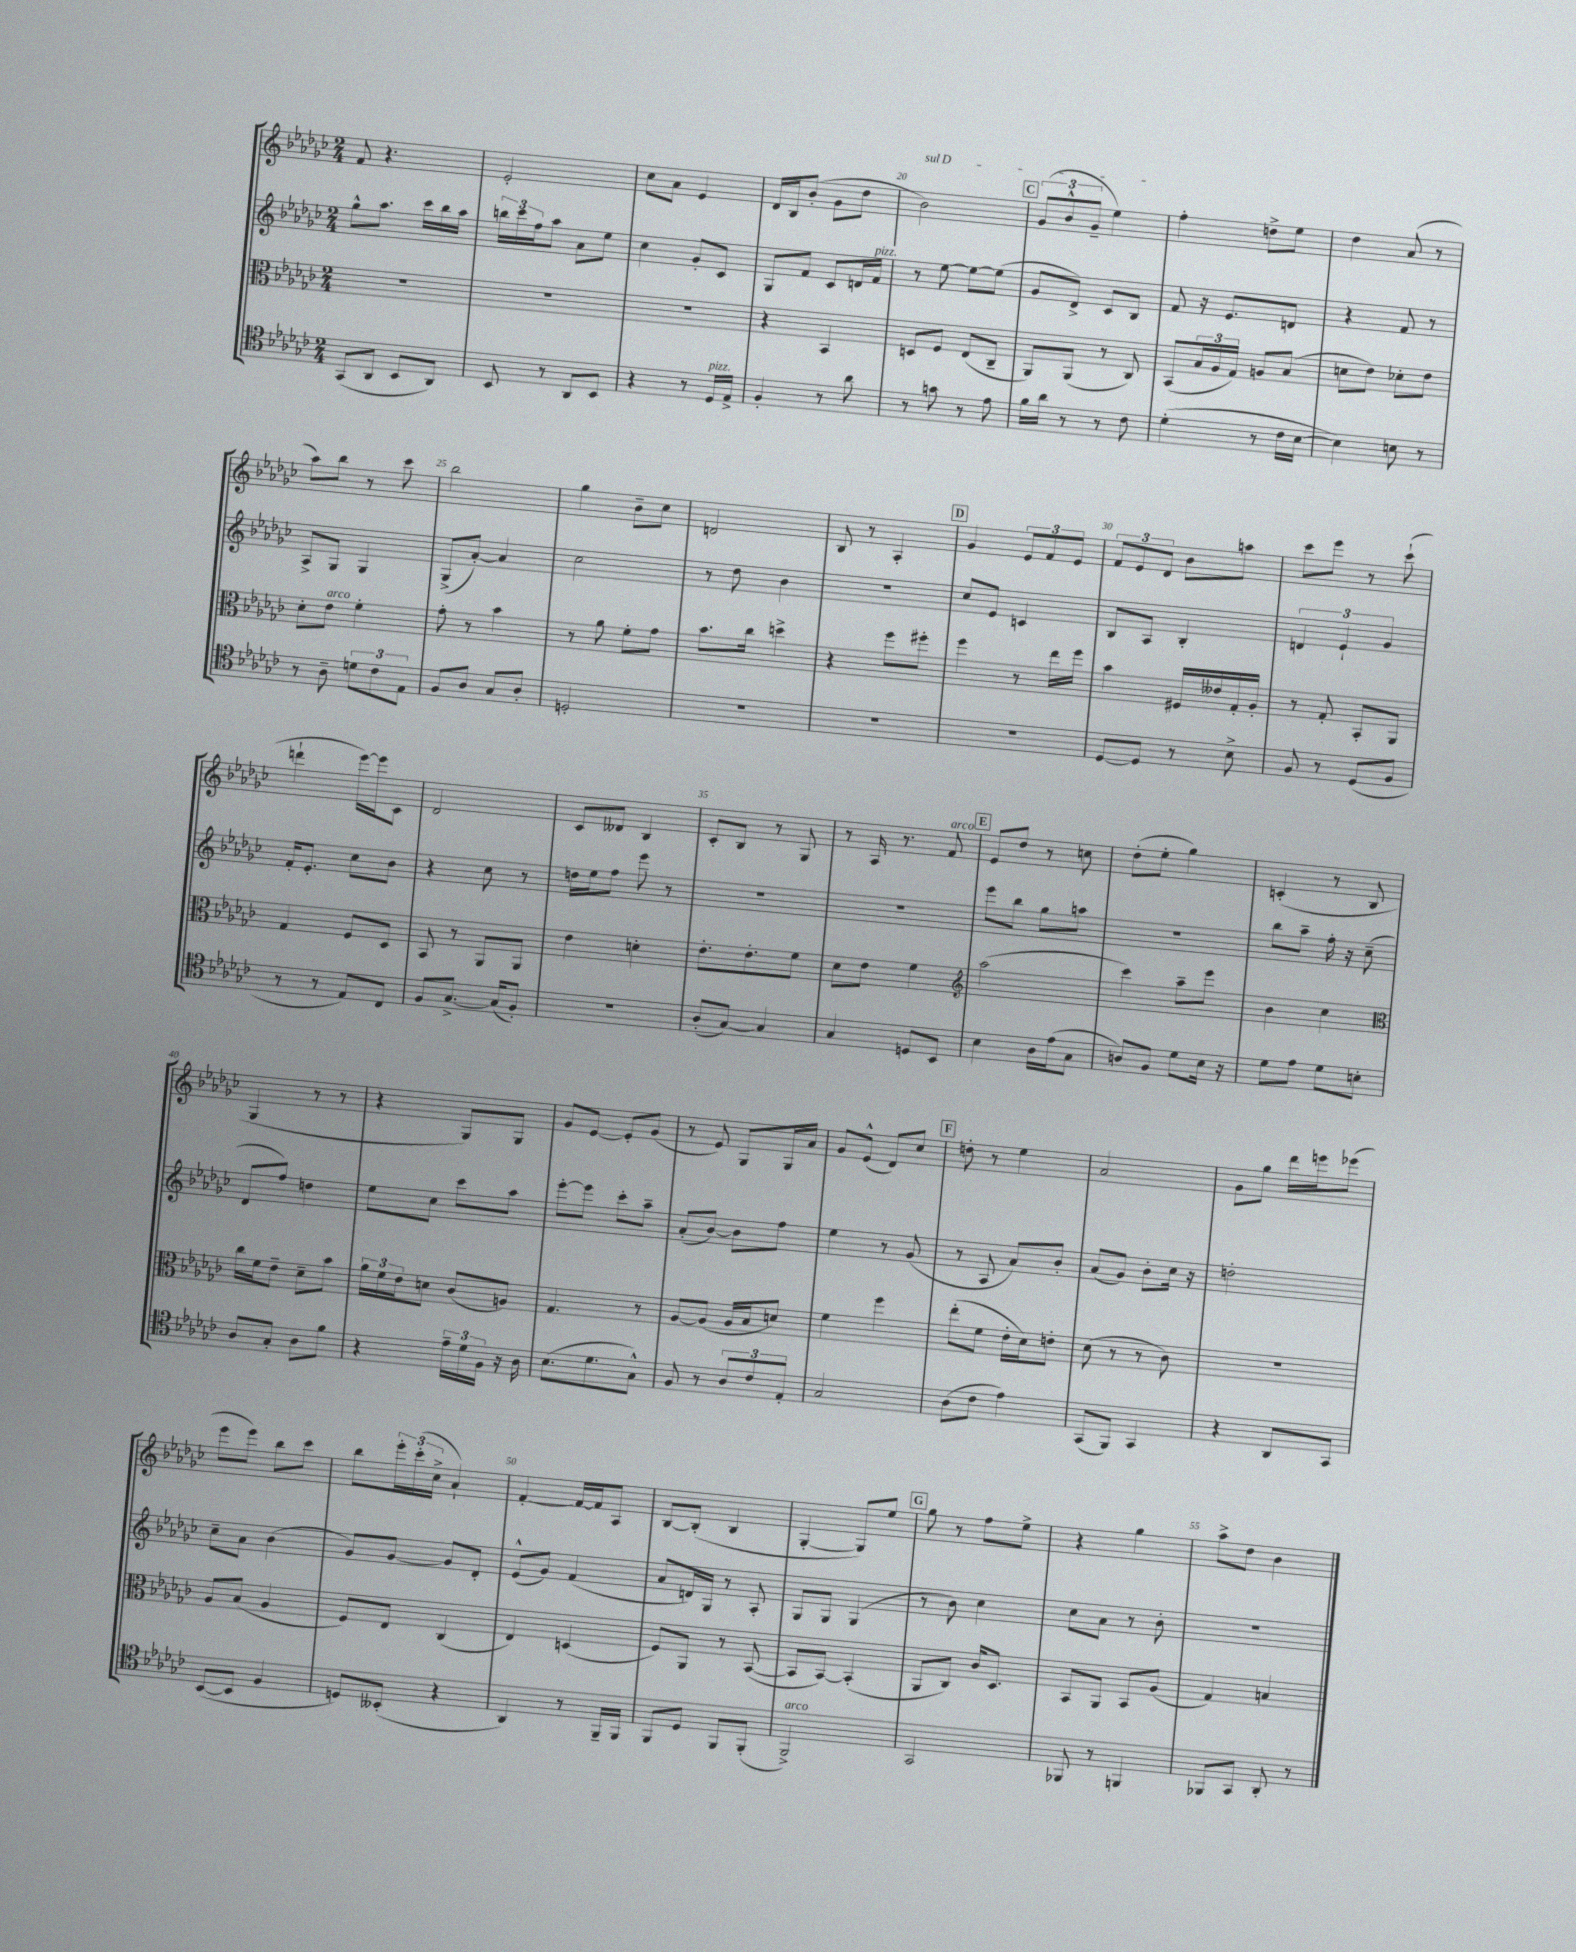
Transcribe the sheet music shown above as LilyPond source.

<<
\new StaffGroup <<
\new Staff = "s0" {
    \clef treble \key ges \major \numericTimeSignature \time 2/4
    f'8 r4. |
    ees'2-. |
    ces''8 aes'8 ees'4 |
    des'16 bes16 bes'8-.( ges'8 des''8 |
    \once \override TextSpanner.bound-details.left.text = \markup { \italic "sul D" } bes'2\startTextSpan) |
    \mark \markup { \box "C" } \tuplet 3/2 { ges'8( bes'8-^ ges'8-- } ees''4\stopTextSpan) |
    f''4-. d''8-> ees''8 |
    des''4 aes'8( r8 |
    aes''8) bes''8 r8 ces'''8 |
    bes''2 |
    ges''4 bes'8-- ces''8 |
    d'2 |
    bes8 r8 aes4-. |
    \mark \markup { \box "D" } ges'4 \tuplet 3/2 { ees'8 f'8 ees'8 } |
    \tuplet 3/2 { f'8 ees'8 des'8 } bes'8 a''8 |
    ces'''8 ees'''8 r8 ces'''8-!( |
    d'''4-! ees'''16~) ees'''16 ces'8 |
    des'2 |
    ces'8 deses'8 bes4 |
    ces'8-. bes8 r8 ges8 |
    r8 aes16 r8. f'8^\markup { \italic "arco" } |
    \mark \markup { \box "E" } ees'8 des''8 r8 c''8 |
    des''8-.( ees''8-. ges''4) |
    c'4-.( r8 bes8 |
    ges4 r8 r8 |
    r4 ges8) ges8 |
    ges'8 ees'8~ ees'8-. ges'8( |
    r8 ees'8) ges8 ges16 aes'16 |
    ges'8 ees'8-^( des'8) ces''8 |
    \mark \markup { \box "F" } d''8-. r8 ees''4 |
    aes'2 |
    ges'8 ges''8 des'''16 e'''16 ees'''8( |
    ees'''8 ees'''8) bes''8 ces'''8 |
    bes''8 \tuplet 3/2 { ees'''16-. ces'''16-.( ces''16-> } aes'4-!) |
    f'4~-. f'16~ f'16 aes8 |
    bes8~ bes8-.( bes4 |
    ges4~-. ges8) ees''8 |
    \mark \markup { \box "G" } ges''8 r8 f''8 ees''8-> |
    r4 ges''4 |
    aes''8-> des''8 bes'4 \bar "|." |
}
\new Staff = "s1" {
    \clef treble \key ges \major \numericTimeSignature \time 2/4
    ges''8-^ aes''8. ces'''16 bes''16 aes''16 |
    \tuplet 3/2 { b''16 ces'''16 f''16 } aes''8 aes'8 ees''8 |
    ces''4 ges'8-. ces'8 |
    ges8 f'8 ces'8 d'16 f'16^\markup { \italic "pizz." } |
    r8 ees''8~ ees''8~ ees''8( |
    \mark \markup { \box "C" } ges'8 des'8->) ces'8 bes8 |
    f'8 r16 ees'8. d'8 |
    r4 f'8 r8 |
    aes8-> ges8 ges4 |
    ges8->( aes'8~-.) aes'4 |
    ces''2 |
    r8 des''8 bes'4 |
    R2 |
    \mark \markup { \box "D" } ces''8 ees'8 c'4 |
    bes8 aes8 bes4-. |
    \tuplet 3/2 { d'4 ees'4-! ges'4 } |
    f'16-. ees'8.-. ces''8 bes'8 |
    r4 ces''8 r8 |
    d''16 ees''16 f''8 ees'''8 r8 |
    R2 |
    R2 |
    \mark \markup { \box "E" } ees'''8 bes''8 ges''8 a''8 |
    R2 |
    bes''8 aes''8-- f''16-. r16 ces''8--( |
    des'8 f''8) d''4 |
    ees''8 ces''8 ces'''8 aes''8 |
    ees'''8~-. ees'''8 ces'''8-. aes''8-- |
    aes'8-.( bes'8~) bes'8 f''8 |
    ees''4 r8 ges'8( |
    \mark \markup { \box "F" } r8 aes8 aes'8) bes'8-. |
    aes'8( ges'8) bes'8-. ces''16 r16 |
    d''2-. |
    ces''8-- aes'8 bes'4( |
    ges'8) ges'8~ ges'8 des'8-. |
    ees'8-^( ges'8) f'4( |
    aes'8 d'16) ges16 r8 aes8-. |
    ges8 ges8 ges4( |
    \mark \markup { \box "G" } r8 bes'8) ces''4 |
    ces''8 aes'8 r8 bes'8-. |
    R2 \bar "|." |
}
\new Staff = "s2" {
    \clef alto \key ges \major \numericTimeSignature \time 2/4
    R2 |
    R2 |
    R2 |
    r4 bes,4 |
    d8 f8 ees8( ces8-- |
    \mark \markup { \box "C" } aes,8) aes,8( r8 ces8) |
    bes,8( \tuplet 3/2 { bes16 aes16 ges16) } a8 bes8( |
    d'8 ees'8) des'8-. ees'8 |
    des'8-. ees'8^\markup { \italic "arco" } f'4-. |
    ges'8-. r8 bes'4 |
    r8 aes'8 f'8-. ges'8 |
    bes'8. ces''16 d''4-> |
    r4 f''8 fis''8-. |
    \mark \markup { \box "D" } f''4 r8 ees''16 f''16 |
    bes'4 fis16 eeses'16 ges16-. aes16-. |
    r8 ges8-. bes,8-. aes,8 |
    ges4 f8 des8 |
    bes,8 r8 aes,8 aes,8 |
    ees'4 d'4-. |
    ees'8.-. ees'8.-. f'8 |
    des'8 ees'8 f'4 |
    \mark \markup { \box "E" } \clef treble aes''2( |
    ces'''4) aes''8-- ees'''8 |
    bes'4 ces''4 |
    \clef alto ces''16 f'16 ees'8-- des'8-- bes'8 |
    \tuplet 3/2 { aes'16 f'16 ees'16 } d'8 ces'8( a8) |
    ges4. r8 |
    aes8~ aes8( aes16 bes16 d'8) |
    f'4 f''4 |
    \mark \markup { \box "F" } ees''8-.( f'8 ees'16-. des'16) e'8-. |
    des'8( r8 r8 ces'8) |
    r2 |
    aes8 bes8( aes4 |
    f8) ees8 ces4( |
    ees4) d4( |
    f8) aes,8 r8 bes,8~( |
    bes,8 bes,8~) bes,4-.( |
    \mark \markup { \box "G" } aes,8 ces8) ces'16 des8. |
    bes,8 aes,8 bes,8 aes8( |
    ges4) b4 \bar "|." |
}
\new Staff = "s3" {
    \clef tenor \key ges \major \numericTimeSignature \time 2/4
    ges,8( aes,8 bes,8 aes,8) |
    bes,8 r8 aes,8 bes,8 |
    r4 r8 des16^\markup { \italic "pizz." } ees16-> |
    f4-. r8 aes'8 |
    r8 g'8 r8 ees'8 |
    \mark \markup { \box "C" } f'16 aes'16 r8 r8 ces'8 |
    des'4-.( r8 ces'16 bes16~ |
    bes4) b8 r8 |
    r8 aes8-- \tuplet 3/2 { d'8 ces'8 ees8 } |
    f8 aes8 ges8 aes8-. |
    d2-. |
    R2 |
    R2 |
    \mark \markup { \box "D" } R2 |
    des8~ des8 r8 bes8-> |
    f8 r8 des8( f8 |
    r8 r8 ees8) ces8 |
    f8 ges8.~-> ges16( f8-.) |
    R2 |
    aes8-.( ges8~) ges4 |
    ges4 d8 bes,8 |
    \mark \markup { \box "E" } bes4 aes16 ees'16( ges8 |
    a8) f8 des'8 bes16 r16 |
    des'8 ees'8 des'8 b8-. |
    aes8 ges8-. aes8 f'8 |
    r4 \tuplet 3/2 { ees'16-- des'16 f16 } r16 aes16 |
    bes8.( des'8. ges8-^) |
    f8 r8 \tuplet 3/2 { aes8 ces'8 ees8-. } |
    ges2 |
    \mark \markup { \box "F" } aes8( ces'8 ees'4) |
    ges,8( f,8) ges,4 |
    r4 aes,8 ges,8 |
    bes,8~( bes,8 f4 |
    d8) beses,8-.( r4 |
    aes,4) r8 f,16-- f,16 |
    f,8 des8 f,8 f,8-.( |
    f,2->^\markup { \italic "arco" }) |
    \mark \markup { \box "G" } ges,2 |
    fes,8 r8 f,4 |
    fes,8 ges,8 aes,8-. r8 \bar "|." |
}
>>
>>
\layout { \context { \Score currentBarNumber = #16 \override BarNumber.break-visibility = ##(#f #t #t) barNumberVisibility = #(every-nth-bar-number-visible 5) } }
